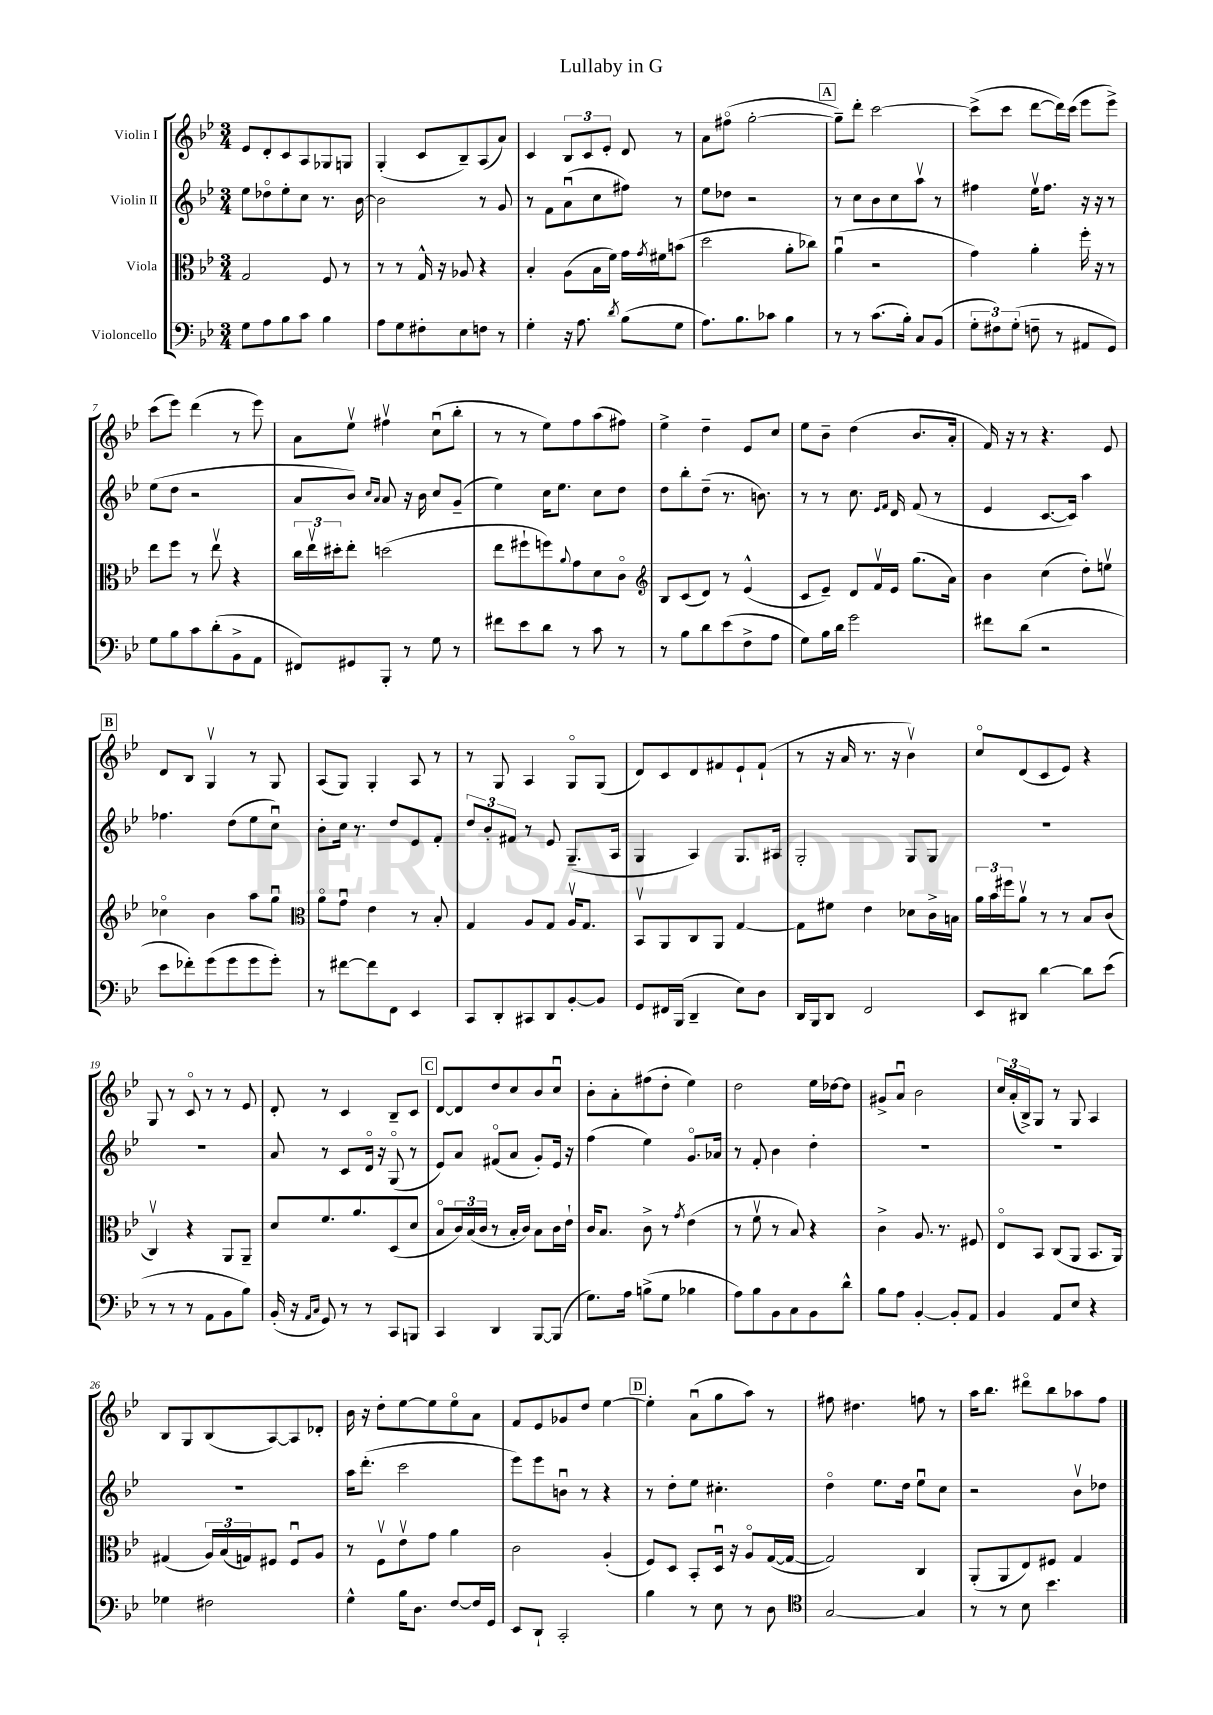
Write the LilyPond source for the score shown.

\header { title = "Lullaby in G" }
<<
\new StaffGroup <<
\new Staff = "s0" \with { instrumentName = "Violin I" } {
    \clef treble \key bes \major \numericTimeSignature \time 3/4
    ees'8 d'8-. c'8 a8 ges8 g8 |
    g4-.( c'8 bes8--) a8( a'8) |
    c'4 \tuplet 3/2 { bes8 c'8 ees'8-. } d'8 r8 |
    a'8 fis''8\flageolet( g''2~-. |
    \mark \markup { \box "A" } g''8--) d'''8-. c'''2~ |
    c'''8->( c'''8 d'''8~ d'''16) c'''16( ees'''8 ees'''8->) |
    c'''8( ees'''8) d'''4( r8 ees'''8) |
    a'8 ees''8\upbow fis''4\upbow c''8\downbow( bes''8-. |
    r8 r8 ees''8) f''8 a''8( fis''8) |
    ees''4-> d''4-- ees'8 c''8 |
    ees''8 bes'8-- d''4( bes'8. a'16-. |
    f'16) r16 r8 r4. ees'8 |
    \mark \markup { \box "B" } d'8 bes8 g4\upbow r8 g8 |
    a8( g8) g4-. a8 r8 |
    r8 g8 a4 g8\flageolet g8( |
    d'8) c'8 d'8 fis'8 ees'8-! fis'8-!( |
    r8 r16 a'16 r8. r16 bes'4\upbow) |
    c''8\flageolet d'8( c'8 ees'8) r4 |
    g8 r8 c'8\flageolet r8 r8 ees'8 |
    d'8-. r8 c'4 bes8-- c'8 |
    \mark \markup { \box "C" } d'8~ d'8 d''8 c''8 bes'8 c''8\downbow |
    bes'8-. a'8-. fis''8( d''8-. ees''4) |
    d''2 ees''16 des''16~ des''8 |
    gis'8-> a'8\downbow bes'2 |
    \tuplet 3/2 { c''16 a'16-.( bes16->) } g8 r8 g8 a4 |
    bes8 g8 bes8( a8~) a8 des'8-. |
    bes'16 r16 d''8-. ees''8~ ees''8 ees''8\flageolet a'8 |
    f'8 ees'8 ges'8 d''8 ees''4~ |
    \mark \markup { \box "D" } ees''4-. a'8\downbow( g''8 a''8) r8 |
    fis''8 dis''4. f''8 r8 |
    a''16 bes''8. dis'''8\flageolet bes''8 aes''8 f''8 \bar "|." |
}
\new Staff = "s1" \with { instrumentName = "Violin II" } {
    \clef treble \key bes \major \numericTimeSignature \time 3/4
    ees''8 des''8\flageolet ees''8-. c''8 r8. bes'16~ |
    bes'2 r8 g'8 |
    r8 f'8 a'8\downbow( c''8 fis''8) r8 |
    ees''8 des''8 r2 |
    \mark \markup { \box "A" } r8 c''8 bes'8 c''8 a''8\upbow r8 |
    fis''4 ees''16\upbow fis''8. r16 r16 r8 |
    ees''8( d''8 r2 |
    a'8 bes'8) \grace { c''16 a'16 } a'8 r16 bes'16 c''8 g'8--( |
    ees''4) c''16 ees''8. c''8 d''8 |
    d''8 bes''8-. d''8--( r8. b'8.) |
    r8 r8 c''8. \grace { ees'16 f'16 } d'16 f'8( r8 |
    ees'4 c'8.~ c'16) a''4 |
    \mark \markup { \box "B" } fes''4. d''8( ees''8 c''8\downbow) |
    bes'8-. c''16 r8. d''8 ees'8 f'8-. |
    \tuplet 3/2 { d''8 bes'8-. fis'8 } r8 ees'8 g8.--( a16 |
    g4 a4) g8. ais16 |
    g2-. g8 g8 |
    R2. |
    R2. |
    a'8 r8 c'8 d'16\flageolet r16 g8\flageolet( r8 |
    \mark \markup { \box "C" } ees'8) a'8 fis'8\flageolet( a'8 g'8-.) ees'16 r16 |
    f''4( ees''4) g'8.\flageolet aes'16 |
    r8 f'8-. bes'4 d''4-. |
    R2. |
    R2. |
    R2. |
    a''16 d'''8.-.( c'''2 |
    ees'''8) ees'''8 b'8\downbow r8 r4 |
    \mark \markup { \box "D" } r8 d''8-. ees''8 cis''4.-. |
    d''4\flageolet ees''8. d''16 ees''8\downbow c''8 |
    r2 bes'8\upbow des''8 \bar "|." |
}
\new Staff = "s2" \with { instrumentName = "Viola" } {
    \clef alto \key bes \major \numericTimeSignature \time 3/4
    g2 f8 r8 |
    r8 r8 g16-^ r16 aes8 r4 |
    bes4-. a8( bes16 f'16) g'16 \acciaccatura { g'8 } fis'16 b'8( |
    d''2 a'8-. ces''8) |
    \mark \markup { \box "A" } a'4\downbow( r2 |
    g'4) a'4-. f''16-. r16 r8 |
    ees''8 f''8 r8 ees''8\upbow r4 |
    \tuplet 3/2 { c''16 ees''16\upbow dis''16-. } ees''8-. d''2( |
    ees''8 fis''8-! f''8) \appoggiatura { a'8 } g'8 d'8 c'8\flageolet |
    \clef treble bes8 c'8( d'8) r8 ees'4-^( |
    c'8 ees'8--) d'8 f'16\upbow ees'16 g''8.( a'16) |
    bes'4 c''4( d''8-.) e''8\upbow |
    \mark \markup { \box "B" } ces''4\flageolet bes'4 a''8 g''8\downbow |
    \clef alto a'8\flageolet g'8\downbow ees'4 r8 bes8-. |
    g4 a8 g8 a16\upbow g8. |
    bes,8\upbow a,8 c8 a,8 g4~ |
    g8 fis'8 ees'4 des'8 c'16-> b16 |
    \tuplet 3/2 { a'16 bes'16 fis''16 } a'8\upbow r8 r8 bes8 c'8( |
    c4\upbow) r4 a,8 a,8-- |
    d'8 f'8. a'8. d8( d'8 |
    \mark \markup { \box "C" } bes8\flageolet \tuplet 3/2 { c'16) bes16( c'16 } r8 bes16-. c'16) bes8 c'16 ees'16-! |
    c'16 bes8. c'8-> r8 \acciaccatura { g'8 } ees'4( |
    r8 f'8\upbow r8 bes8) r4 |
    c'4-> a8. r8. fis8 |
    ees8\flageolet bes,8 c8( a,8 bes,8. a,16) |
    gis4( \tuplet 3/2 { a16) bes16( g16) } fis8 fis8\downbow a8 |
    r8 f8\upbow ees'8\upbow g'8 a'4 |
    c'2 a4-.( |
    \mark \markup { \box "D" } f8) d8 bes,8-. d16\downbow r16 a8\flageolet g16~( g16~ |
    g2) c4 |
    a,8-.( a,8 ees8) fis8 g4 \bar "|." |
}
\new Staff = "s3" \with { instrumentName = "Violoncello" } {
    \clef bass \key bes \major \numericTimeSignature \time 3/4
    g8 a8 bes8 c'8 bes4 |
    a8 g8 fis8-. ees8 f8 r8 |
    g4-. r16 a8. \acciaccatura { d'8 } bes8( g8 |
    a8.) bes8. ces'8 bes4 |
    \mark \markup { \box "A" } r8 r8 c'8.( bes16-.) c8 bes,8( |
    \tuplet 3/2 { g8-. fis8) g8-.( } f8-- r8 ais,8 g,8) |
    g8 bes8 c'8 d'8-.( bes,8-> a,8 |
    fis,8) gis,8 bes,,8-. r8 g8 r8 |
    fis'8 ees'8 d'8 r8 c'8 r8 |
    r8 bes8 d'8 ees'8( f8-> a8 |
    g8) bes16 d'16 g'2 |
    fis'8 d'8( r2 |
    \mark \markup { \box "B" } ees'8 fes'8-.) g'8( g'8 g'8 g'8-.) |
    r8 fis'8~ fis'8 f,8 ees,4 |
    c,8 d,8-. cis,8 d,8 bes,8~-. bes,8 |
    g,8 fis,16 bes,,16( d,4-- ees8) d8 |
    d,16 bes,,16 d,8 f,2 |
    ees,8 dis,8 d'4~ d'8 ees'8( |
    r8 r8 r8 a,8 bes,8 bes8) |
    bes,16-.( r16 \grace { a,16 c16 } g,8) r8 r8 c,8 b,,8 |
    \mark \markup { \box "C" } c,4 d,4 bes,,8~ bes,,8( |
    g8.) a16 b8->( g8 bes4 |
    a8) bes8 bes,8 c8 bes,8 d'8-^ |
    bes8 a8 bes,4~-. bes,8-. a,8 |
    bes,4 a,8 ees8 r4 |
    ges4 fis2 |
    g4-^ bes16 d8. f8~ f16 g,16 |
    ees,8 d,8-! c,2-. |
    \mark \markup { \box "D" } bes4 r8 ees8 r8 d8 |
    \clef tenor g2~ g4 |
    r8 r8 bes8 bes'4. \bar "|." |
}
>>
>>
